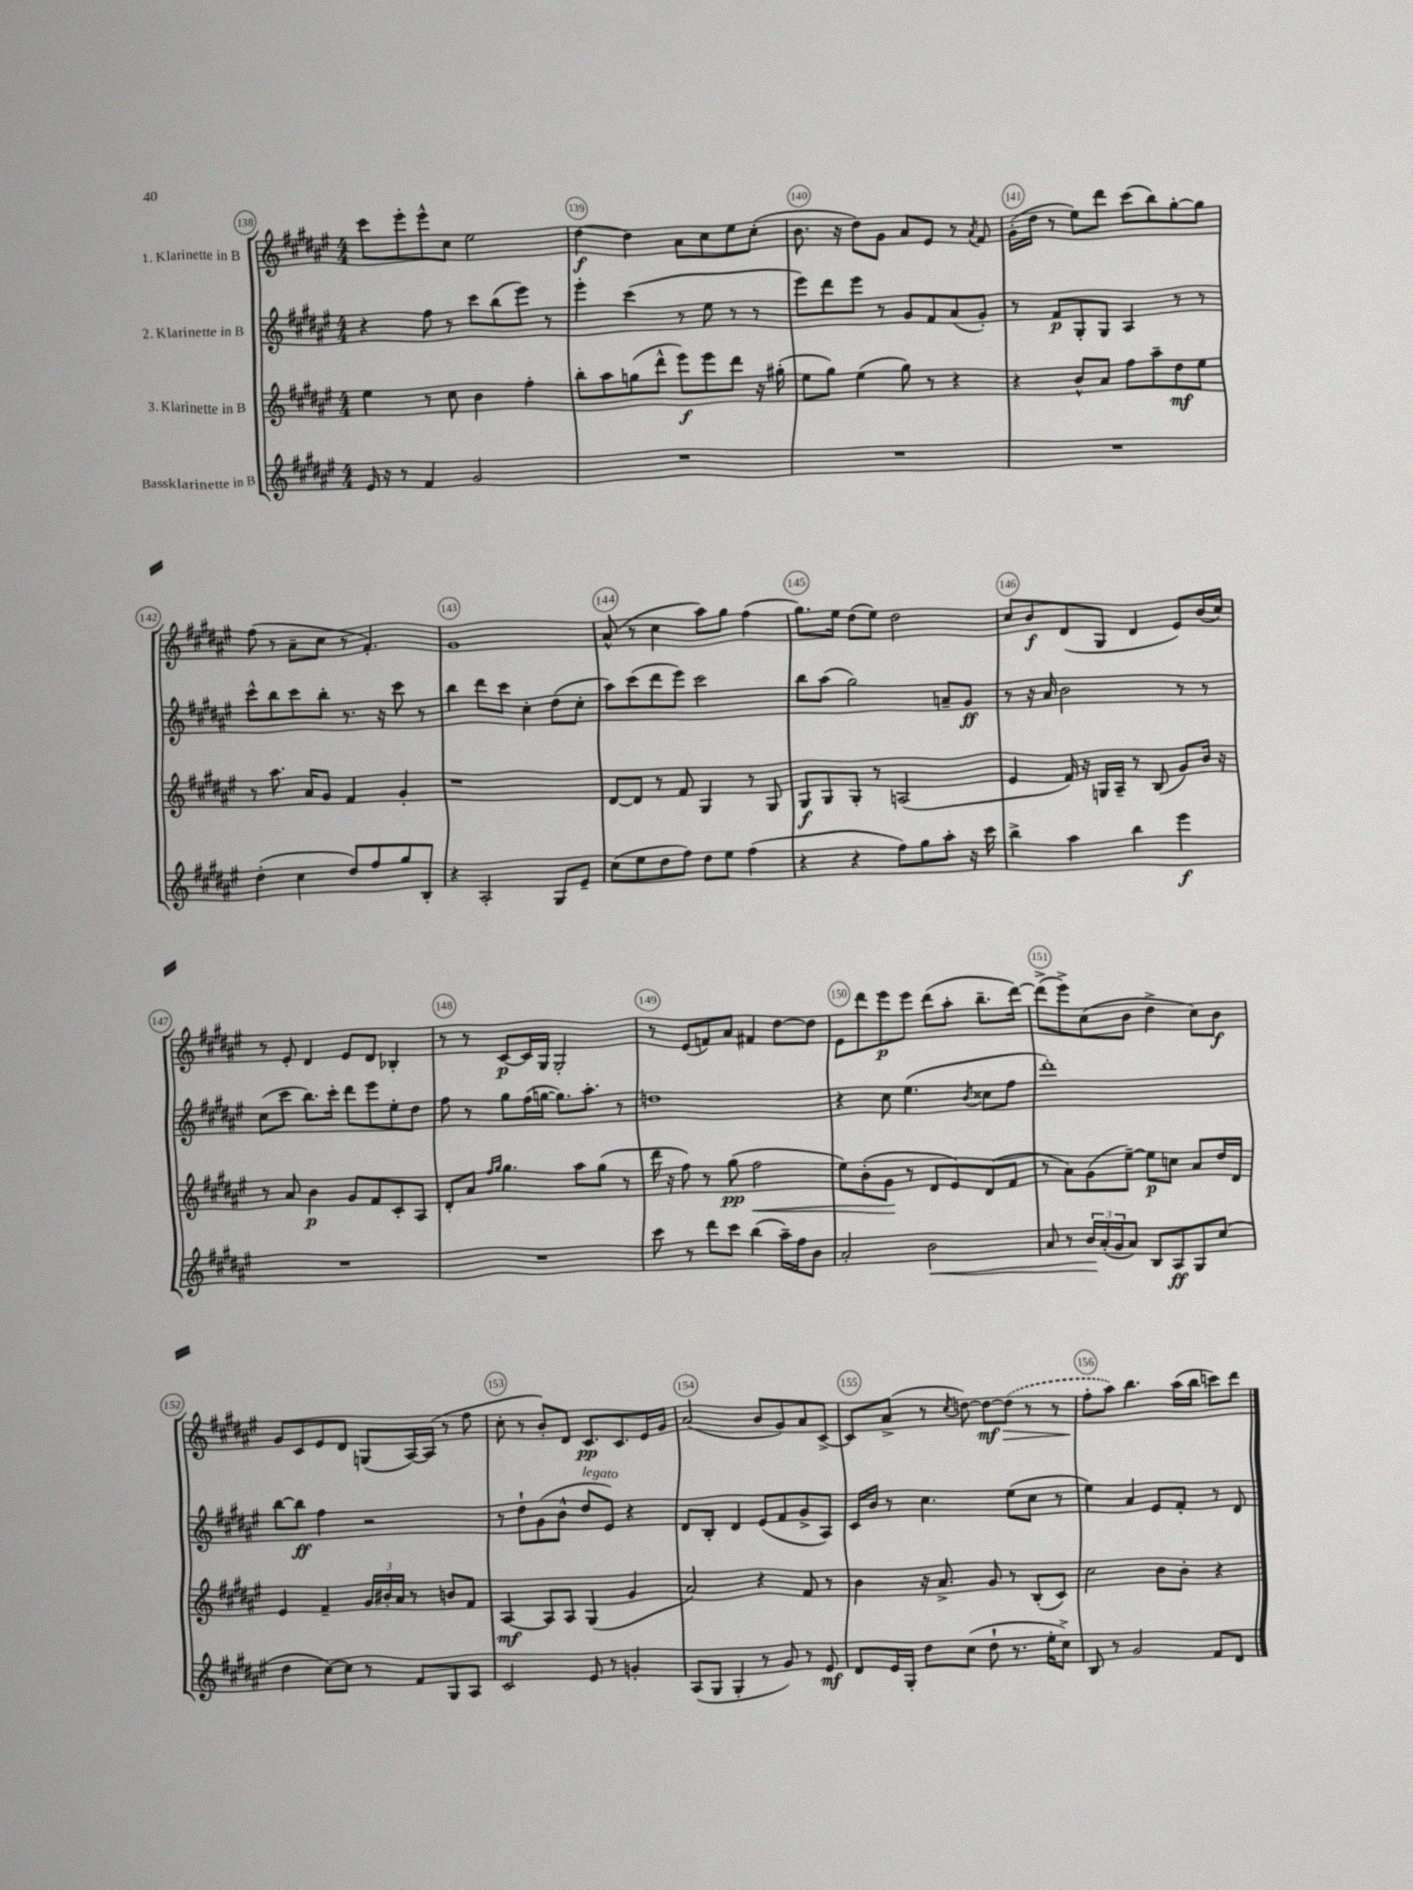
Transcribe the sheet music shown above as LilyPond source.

<<
\new StaffGroup <<
\new Staff = "s0" \with { instrumentName = "1. Klarinette in B" } {
    \clef treble \key fis \major \numericTimeSignature \time 4/4
    cis'''8 eis'''8-. eis'''8-^ cis''8 eis''2 |
    dis''4~\f dis''4 ais'8 cis''8 eis''8 cis''8-.( |
    b'8. r16 dis''8) gis'8 ais'8 eis'8 r8 \acciaccatura { ais'8 } fis'8 |
    gis'16-.( dis''16 r8 eis''8) dis'''8 cis'''8( b''8) gis''8~-. gis''8 |
    fis''8( r8 ais'8-- cis''8 r8 fis'4.-.) |
    gis'1 |
    ais'8-^( r8 cis''4 ais''8) gis''8 fis''4( |
    gis''8.) eis''16 dis''8( eis''8) dis''2 |
    cis''8 b'8\f dis'8( gis8 dis'4 eis'8) b'16( cis''16) |
    r8 eis'8-. dis'4 eis'8 dis'8 bes4-. |
    r8 r8 cis'8~\p cis'16 gis16 gis2-. |
    r8 eis'8( f'8) ais'8 fis'4 dis''8~ dis''8 |
    eis'8 dis'''8 eis'''8\p eis'''8 dis'''8( ais''8-. b''8.-- dis'''16~) |
    dis'''8->( eis'''8->) cis''8( b'8 dis''4-> cis''8) b'8\f |
    gis'8 cis'8 eis'8 dis'8 g8( ais16~) ais16( r8 fis''8 |
    cis''8-. r8 b'8-.) dis'8 cis'8.\pp cis'8. eis'16 gis'16 |
    ais'2( b'8 gis'8) ais'8 cis'8~-> |
    cis'8 ais'8->( r8 \acciaccatura { cis''8 } d''8~) d''8~\mf\> \once \slurDashed d''8( r8 r8 |
    fis''8-.\! ais''8) b''4. ais''16( b''16 c'''8) dis'''8 \bar "|." |
}
\new Staff = "s1" \with { instrumentName = "2. Klarinette in B" } {
    \clef treble \key fis \major \numericTimeSignature \time 4/4
    r4 fis''8 r8 cis'''8 b''8( eis'''8) r8 |
    eis'''4-. cis'''4( r8 eis''8 r8 r8 |
    eis'''8) dis'''8 eis'''8 r8 gis'8 fis'8 ais'8( gis'8-.) |
    r8 fis'8\p gis8-. gis8 ais4 r8 r8 |
    cis'''8-^ b''8 cis'''8 b''8-. r8. r16 cis'''8 r8 |
    b''4 dis'''8 cis'''8 cis''4-. dis''8( cis''8-. |
    ais''8) cis'''8( dis'''8 eis'''8) cis'''2 |
    b''8 ais''8( gis''2) a'8-- gis'8\ff |
    r8 r16 ais'16 b'2 r8 r8 |
    cis''8( cis'''8 b''8.) cis'''16-. dis'''8 eis'''8 eis''8-. dis''8 |
    fis''8 r8 gis''8 fis''16( g''16~ g''8.) ais''8.-. r8 |
    d''1 |
    r4 cis''8 eis''4.( \acciaccatura { b'8 } cisis''8 fis''8 |
    dis'''1-.) |
    b''8~ b''8\ff fis''4 r2 |
    r8 dis''8-! gis'8( b'8-^ dis''8^\markup { \italic "legato" } eis'8) r4 |
    dis'8 b8-. dis'4 eis'8( fis'8 gis'8-> ais8) |
    cis'16 b'16 r8 cis''4. eis''8( cis''8 r8 |
    eis''4) ais'4 eis'8 fis'8-. r8 dis'8 \bar "|." |
}
\new Staff = "s2" \with { instrumentName = "3. Klarinette in B" } {
    \clef treble \key fis \major \numericTimeSignature \time 4/4
    eis''4 r8 cis''8 b'4 fis''4-. |
    b''8-. ais''8 g''8( dis'''8-^ eis'''8\f) eis'''8 dis'''8 r16 gis''16-.( |
    eis''8 gis''8) eis''4( gis''8) r8 r4 |
    r4 b'8-^ ais'8 fis''8 ais''8-- dis''8\mf eis''8 |
    r8 ais''8. ais'16 gis'8 fis'4 gis'4-. |
    r1 |
    dis'8~ dis'8 r8 fis'8 gis4 r8 gis8 |
    gis8\f gis8 gis8-. r8 a2( |
    eis'4 fis'16) r16 g16 ais16-- r8 b8( gis'8) b'16 r16 |
    r8 ais'8 b'4\p gis'8 fis'8 cis'8-. ais8 |
    dis'8-. ais'8 \grace { fis''16 gis''16 } gis''4. ais''8 gis''8( r8 |
    dis'''16 r16 fis''8) r8 gis''8\pp( fis''2\< |
    eis''8) b'8-.( gis'8\! r8 dis'8 eis'8) dis'8( fis'8 |
    r8 ais'8) gis'8( eis''8~--) eis''8\p c''8 ais'8 dis''16 dis'16 |
    eis'4 fis'4-- \tuplet 3/2 { gis'16 bis'16-. ais'16 } r8 b'8 fis'8 |
    ais4~\mf ais8 ais8 gis4( gis'4 |
    ais'2) r4 fis'8 r8 |
    b'4 r16 ais'8.-> gis'8 r8 b8-.( cis'8) |
    cis''2 b'8 b'8-. r4 \bar "|." |
}
\new Staff = "s3" \with { instrumentName = "Bassklarinette in B" } {
    \clef treble \key fis \major \numericTimeSignature \time 4/4
    eis'16 r16 r8 fis'4 gis'2 |
    R1 |
    R1 |
    R1 |
    dis''4-.( cis''4 dis''8) fis''8 gis''8 b8-. |
    r4 ais2-. gis8 eis'8-- |
    cis''8( eis''8 dis''8 fis''8) dis''8 eis''8 fis''4( |
    r4 r4 fis''8) gis''8 ais''8-. r16 cis'''16 |
    b''4-> ais''4 b''4 eis'''4\f |
    R1 |
    R1 |
    cis'''8 r8 dis'''8 cis'''8 b''4( ais''16--) fis''16 b'8 |
    ais'2-. b'2\< |
    ais'8 r8 \tuplet 3/2 { b'16\! ais'16-.( gis'16 } ais'8) b8 ais8\ff gis8 cis''8( |
    dis''4 cis''8~) cis''8 r8 fis'8 gis8 ais8 |
    cis'2 eis'8 r8 g'4-. |
    ais8( gis8 gis4-. r8 gis'8) r8 eis'8\mf |
    dis'8 eis'16 gis16-. dis''8 cis''8( dis''8-! r8. eis''16-. cis''8->) |
    b8 r8 gis'2 fis'8 dis'8 \bar "|." |
}
>>
>>
\layout { \context { \Score currentBarNumber = #138 \override BarNumber.break-visibility = ##(#f #t #t) barNumberVisibility = #all-bar-numbers-visible \override BarNumber.stencil = #(make-stencil-circler 0.1 0.3 ly:text-interface::print) } }
